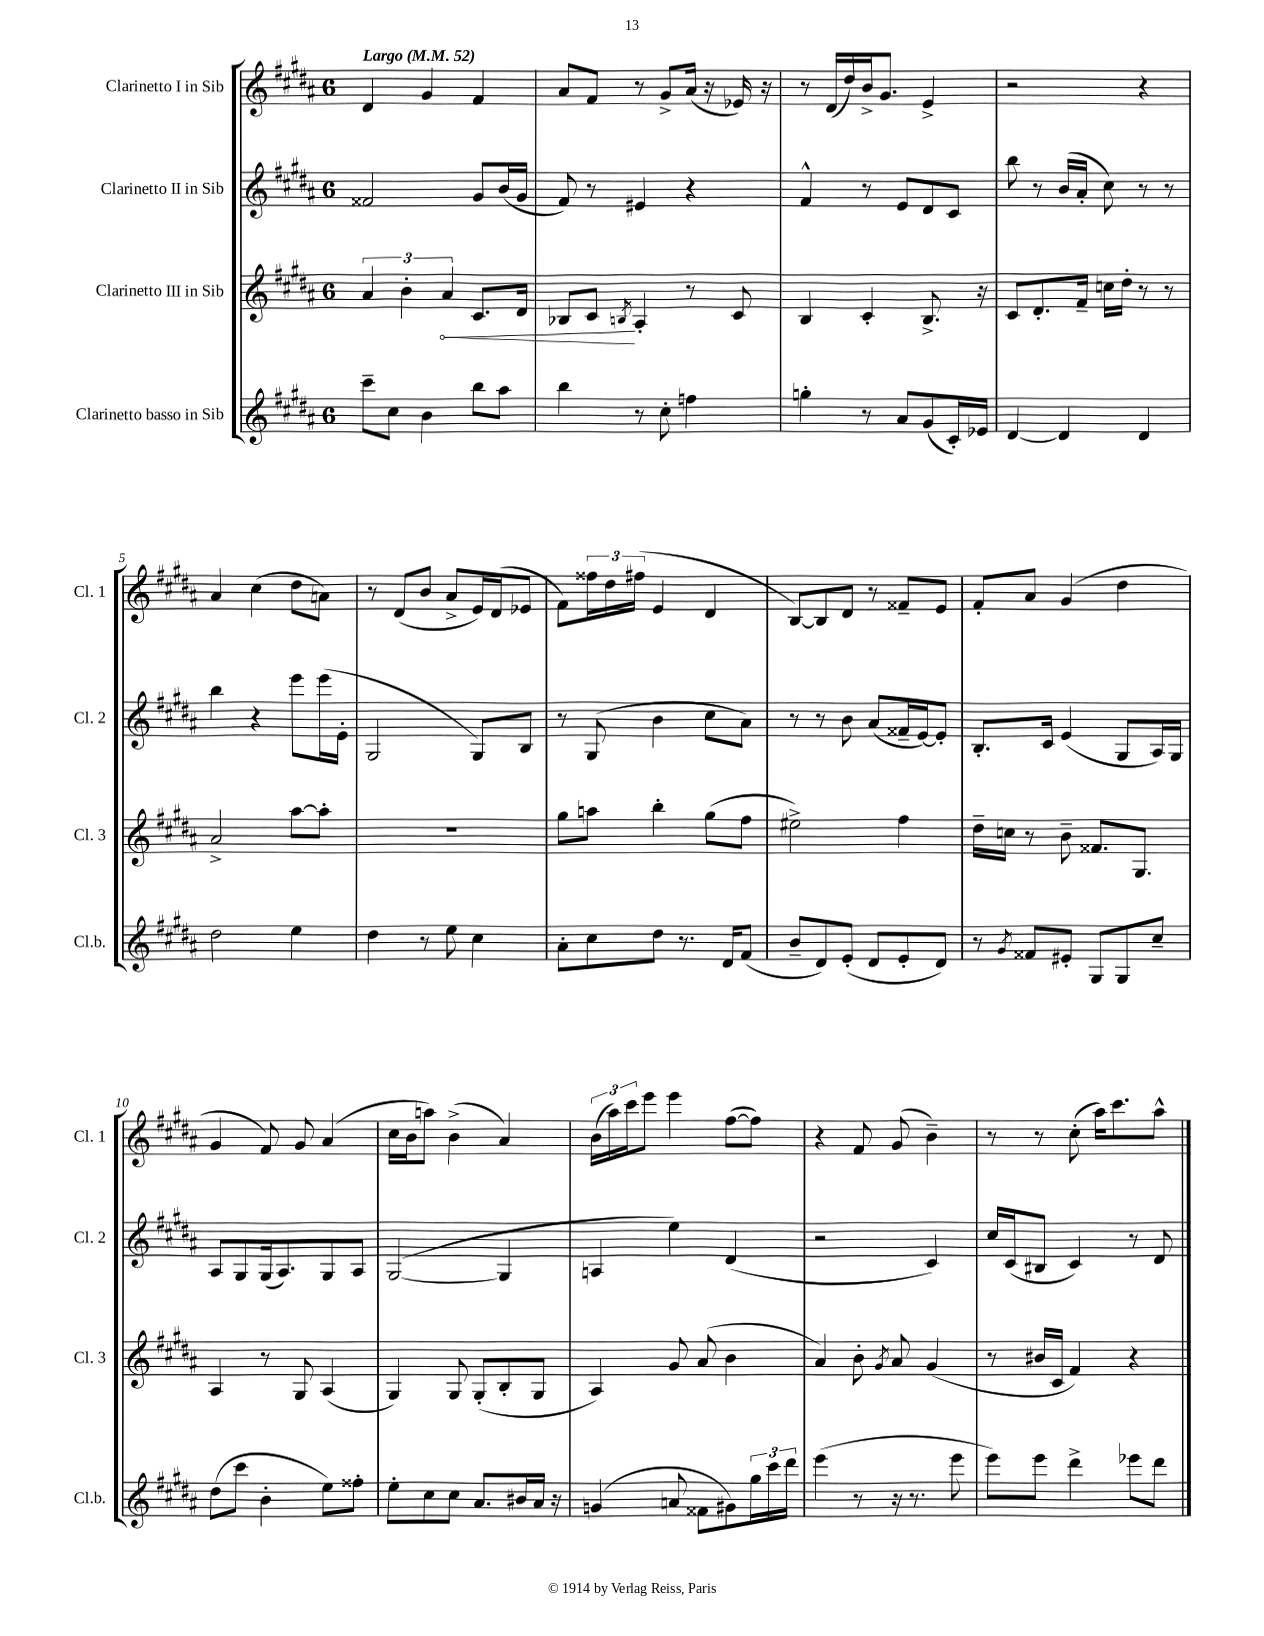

**kern	**kern	**kern	**kern
*staff4	*staff3	*staff2	*staff1
*clefG2	*clefG2	*clefG2	*clefG2
*k[f#c#g#d#a#]	*k[f#c#g#d#a#]	*k[f#c#g#d#a#]	*k[f#c#g#d#a#]
*M6/8	*M6/8	*M6/8	*M6/8
*MM52	*MM52	*MM52	*MM52
8ccc#~	6a#	2f##	4d#
8cc#	.	.	.
.	6b'	.	.
4b	.	.	4g#
.	6a#	.	.
8bb	8.c#	8g#	4f#
8aa#	.	(16b	.
.	16d#	16g#	.
=	=	=	=
4bb	8B-	8f#)	8a#
.	8c#	8r	8f#
.	8qB	.	.
8r	4A#'	4e#	8r
8cc#'	.	.	8g#^
4ff	8r	4r	(16a#
.	.	.	16r
.	8c#	.	16e-)
.	.	.	16r
=	=	=	=
4gg'	4B	4f#^^	8r
.	.	.	(16d#
.	.	.	16dd#)
8r	4c#'	8r	16b^
.	.	.	8.g#
8a#	.	8e	.
(8g#	8.B^	8d#	4e^
16c#')	.	8c#	.
16e-	16r	.	.
=	=	=	=
[4d#	8c#	8bb	2r
.	8.d#'	8r	.
4d#]	.	(16b	.
.	16f#~	16a#'	.
.	16cc	8cc#)	.
.	16dd#'	.	.
4d#	8r	8r	4r
.	8r	8r	.
=	=	=	=
2dd#	2a#^	4bb	4a#
.	.	4r	(4cc#
4ee	[8aa#	8eee	8dd#
.	8aa#']	(16eee	8a)
.	.	16e'	.
=	=	=	=
4dd#	2.r	2G#	8r
.	.	.	(8d#
8r	.	.	8b
8ee	.	.	8a#^
4cc#	.	8G#)	16e)
.	.	.	(16d#
.	.	8B	8e-
=	=	=	=
8a#'	8gg#	8r	8f#)
8cc#	8aa	(8G#	24ff##
.	.	.	24dd#
.	.	.	(24ff#
8dd#	4bb'	4b	4e
8.r	.	.	.
.	(8gg#	8cc#	4d#
16d#	.	.	.
(8f#	8ff#	8a#)	.
=	=	=	=
8b~	2ee#^)	8r	[8B)
8d#)	.	8r	8B]
(8e'	.	8b	8d#
8d#	.	(8a#	8r
8e'	4ff#	16f##~	8f##~
.	.	[16e)	.
8d#)	.	8e']	8e
=	=	=	=
8r	16dd#~	8.B'	8f#'
.	16cc	.	.
8qg#	.	.	.
8f##	8r	.	8a#
.	.	16c#	.
8e#'	8b~	(4e	(4g#
8G#	8.f##	.	.
8G#	.	8G#	4dd#
.	8.G#	.	.
8cc#~	.	16A#)	.
.	.	16G#	.
=	=	=	=
(8dd#	4A#	8A#	4g#
8ccc#	.	8G#	.
4b'	8r	(16G#	8f#)
.	.	8.A#)	.
.	8G#	.	8g#
8ee)	(4A#	8G#	(4a#
8ff##'	.	8A#	.
=	=	=	=
8ee'	4G#)	([2G#	16cc#
.	.	.	16b
8cc#	.	.	8aa)
8cc#	8G#	.	(4b^
8.a#	(8G#'	.	.
.	8B'	4G#]	4a#)
16b#	.	.	.
16a#	8G#	.	.
16r	.	.	.
=	=	=	=
(4g	4A#)	4A	(24b
.	.	.	24aa#)
.	.	.	24ccc#
.	.	.	8eee
8a	8g#	4ee)	4eee
8f##	(8a#	.	.
8g#)	4b	(4d#	([8ff#
24gg#	.	.	8ff#])
24ccc#	.	.	.
24ddd#	.	.	.
=	=	=	=
(4eee	4a#)	2r	4r
8r	8b'	.	8f#
.	8qg#	.	.
16r	8a#	.	(8g#
8.r	.	.	.
.	(4g#	4c#)	4b~)
8eee	.	.	.
=	=	=	=
8eee)	8r	16cc#	8r
.	.	(16c#	.
8eee	16b#	8B#	8r
.	16c#	.	.
4ddd#^	4f#)	4c#)	(8cc#'
.	.	.	16aa#)
.	.	.	8.ccc#
8eee-	4r	8r	.
8ddd#	.	8d#	8aa#^^
==	==	==	==
*-	*-	*-	*-
